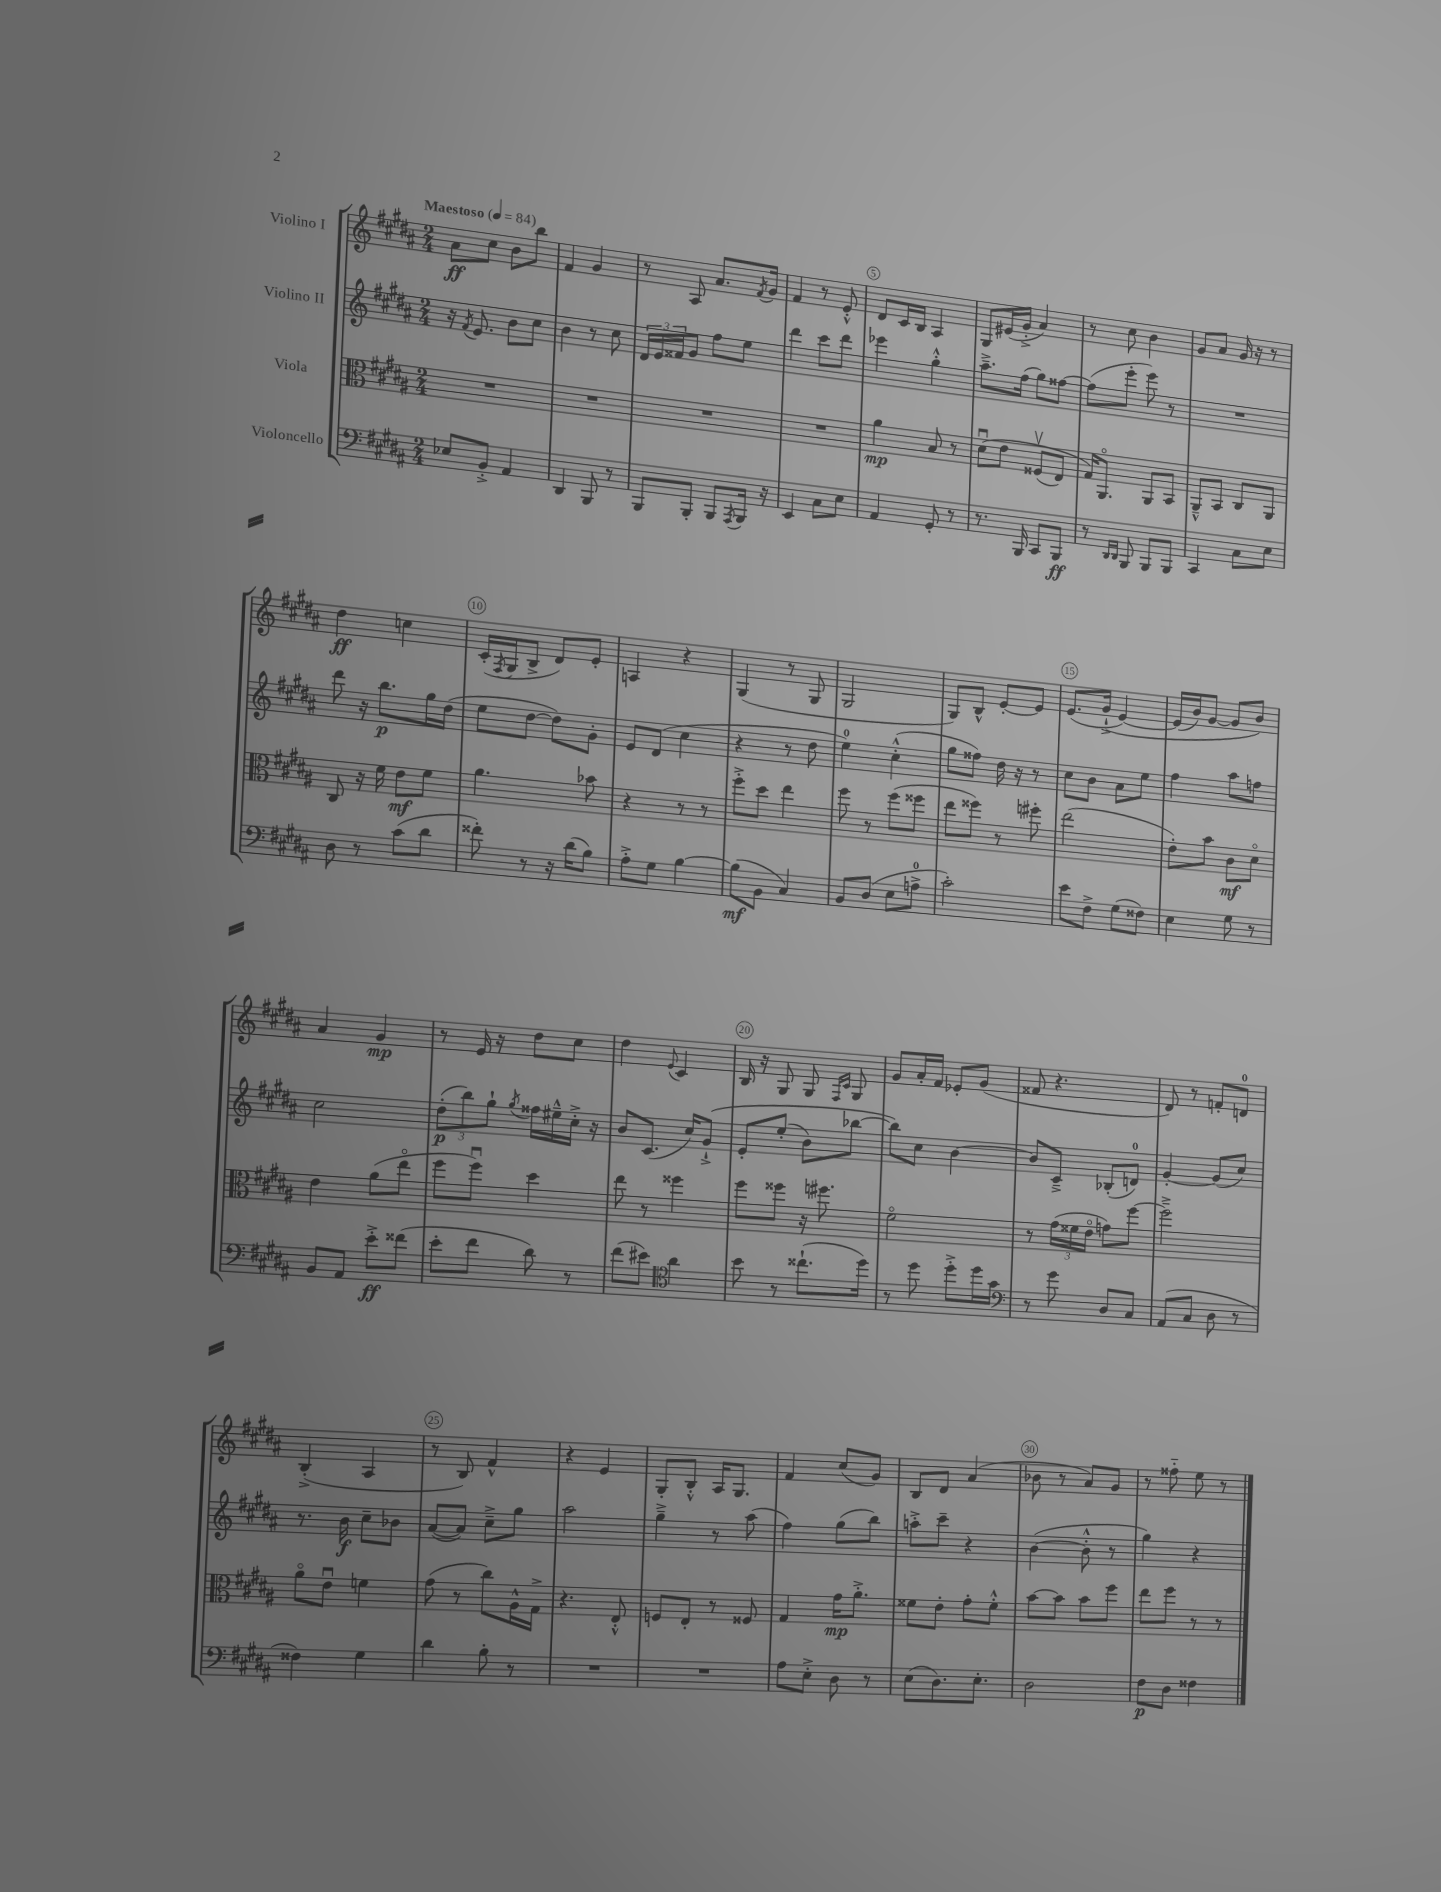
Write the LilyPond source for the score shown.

<<
\new StaffGroup <<
\new Staff = "s0" \with { instrumentName = "Violino I" } {
    \clef treble \key b \major \numericTimeSignature \time 2/4 \tempo "Maestoso" 4 = 84
    ais'8\ff cis''8 b'8 b''8 |
    fis'4 gis'4 |
    r8 ais8 ais'8. \acciaccatura { fis'8 } gis'16 |
    fis'4 r8 e'8-.-^ |
    dis'8 cis'16 b16 ais4 |
    gis8 eis'16( gis'16-.-> ais'4) |
    r8 cis''8 b'4 |
    gis'8 ais'8 gis'16 r16 r8 |
    dis''4\ff c''4 |
    cis'16-.( \acciaccatura { fis8 } gis16 b8-> dis'8) e'8-. |
    a4 r4 |
    gis4( r8 gis8 |
    gis2 |
    gis8) b8-^ e'8~-. e'8 |
    e'8.( gis'16-!->\( e'4~) |
    e'16( b'16) gis'8~ gis'8 b'8\) |
    ais'4 gis'4\mp |
    r8 e'16 r16 dis''8 cis''8 |
    dis''4 \appoggiatura { e'8 } cis'4 |
    b16 r16 gis8 gis8 \grace { fis16 cis'16 } gis8 |
    gis'8 ais'16-. fis'16 ees'8-. gis'8( |
    fisis'8 r4. |
    dis'8) r8 f'8-. d'8-0 |
    b4-.->( ais4 |
    r8 b8) fis'4-^ |
    r4 e'4 |
    gis8-. b8-.-^ ais16 gis8. |
    fis'4 cis''8( gis'8) |
    b8 dis'8 ais'4( |
    bes'8 r8 ais'8) gis'8 |
    r8 fisis''8-_ e''8 r8 \bar "|." |
}
\new Staff = "s1" \with { instrumentName = "Violino II" } {
    \clef treble \key b \major \numericTimeSignature \time 2/4
    r16 \acciaccatura { fis'8 } e'8. b'8 cis''8 |
    b'4 r8 cis''8 |
    \tuplet 3/2 { dis'16 e'16 fisis'16 } gis'8 fis''8 e''8 |
    dis'''4 cis'''8 dis'''8 |
    ees'''4 gis''4-.-^ |
    ais''8.---> fis''16( gis''8) fisis''8~ |
    fisis''8( e'''8-. e'''8) r8 |
    R2 |
    dis'''8 r16 b''8.\p gis''16 dis''16( |
    e''8 dis''8~ dis''8) gis'8-. |
    e'8 dis'8( cis''4 |
    r4 r8 dis''8 |
    e''4-0) cis''4-.-^( |
    gis''8 fisis''8) dis''16 r16 r8 |
    cis''8 b'8 ais'8 e''8 |
    fis''4 ais''8 f''8 |
    cis''2 |
    \tuplet 3/2 { dis''8-.\p( b''8) gis''8-! } \acciaccatura { gis''8 } fisis''16 eis''16---^ cis''16-.-> r16 |
    b'8 cis'8.( cis''16) gis'8-!->\( |
    e'8-. e''8-.( b'8) bes''8~ |
    bes''8\) cis''8 b'4~ |
    b'8 cis'8---> bes8-.( d'8-0) |
    gis'4~-. gis'8( cis''8) |
    r8. b'16\f cis''8-- bes'8 |
    ais'8~( ais'8) cis''8---> gis''8 |
    ais''2 |
    gis''4---> r8 ais''8( |
    fis''4) gis''8( b''8) |
    a''8-.-> cis'''8-- r4 |
    b'4~( b'8-.-^ r8 |
    gis''4) r4 \bar "|." |
}
\new Staff = "s2" \with { instrumentName = "Viola" } {
    \clef alto \key b \major \numericTimeSignature \time 2/4
    R2 |
    R2 |
    R2 |
    R2 |
    ais'4\mp b8 r8 |
    dis'8\downbow\( e'8 fisis8\upbow( e8) |
    gis16\) ais,8.\flageolet ais,8 b,8 |
    ais,8---^ b,8 cis8 ais,8 |
    cis8 r16 fis'16 e'8\mf fis'8 |
    ais'4. bes'8 |
    r4 r8 r8 |
    fis''8-.-> dis''8 e''4 |
    fis''8 r8 fis''8( fisis''8 |
    e''8 fisis''8) r8 fis''8-. |
    e''2( |
    e'8-.) b'8 cis'8\mf dis'8\flageolet |
    e'4 ais'8( e''8\flageolet |
    fis''8 fis''8\downbow) dis''4 |
    e''8 r8 fisis''4 |
    fis''8 fisis''8 r16 fis''8. |
    fis'2\flageolet |
    r8 \tuplet 3/2 { gis'16( fisis'16 e'16\flageolet } g'8) fis''8~ |
    fis''2---> |
    ais'8\flageolet e'8\downbow f'4 |
    gis'8( r8 cis''8) ais16-^ gis16-> |
    r4. e8-.-^ |
    f8 e8-. r8 fisis8 |
    gis4 gis'16\mp ais'8.-.-> |
    fisis'8 e'8-. gis'8-. fisis'8-.-^ |
    b'8~ b'8 b'8 fis''8 |
    e''8 fis''8 r8 r8 \bar "|." |
}
\new Staff = "s3" \with { instrumentName = "Violoncello" } {
    \clef bass \key b \major \numericTimeSignature \time 2/4
    ees8 b,8-.-> ais,4 |
    dis,4 b,,8 r8 |
    b,,8 b,,8-. b,,8 \acciaccatura { ais,,8 } b,,16 r16 |
    e,4 cis8 e8 |
    ais,4 gis,8-. r8 |
    r8. b,,16 cis,8 b,,8\ff |
    r8 \grace { dis,16 dis,16 } b,,8 b,,8 b,,8 |
    cis,4 cis8 e8 |
    dis8 r8 cis'8( dis'8 |
    fisis'8-.) r8 r16 dis'16( b8) |
    ais8-.-> gis8 b4~ |
    b8\mf( b,8 cis4) |
    b,8 dis8( e8 a8-0-> |
    cis'2-.) |
    e'8 fis8-> gis8( fisis8) |
    e4 gis8 r8 |
    b,8 ais,8 e'8-.->\ff fisis'8( |
    e'8-. fis'8 dis'8) r8 |
    fis'8( eis'8) \clef tenor ais'4 |
    b'8 r8 cisis''8.-!( dis''16) |
    r8 dis''8 dis''8-.-> dis''16 gis'16 |
    \clef bass r8 gis'8 dis8 cis8 |
    ais,8( cis8 dis8 r8 |
    fisis4) gis4 |
    dis'4 b8-. r8 |
    R2 |
    R2 |
    ais8 e8-.-> dis8 r8 |
    e8( dis8.) e8.-. |
    dis2 |
    fis8\p dis8 fisis4 \bar "|." |
}
>>
>>
\layout { \context { \Score \override BarNumber.break-visibility = ##(#f #t #t) barNumberVisibility = #(every-nth-bar-number-visible 5) \override BarNumber.stencil = #(make-stencil-circler 0.1 0.3 ly:text-interface::print) } }
